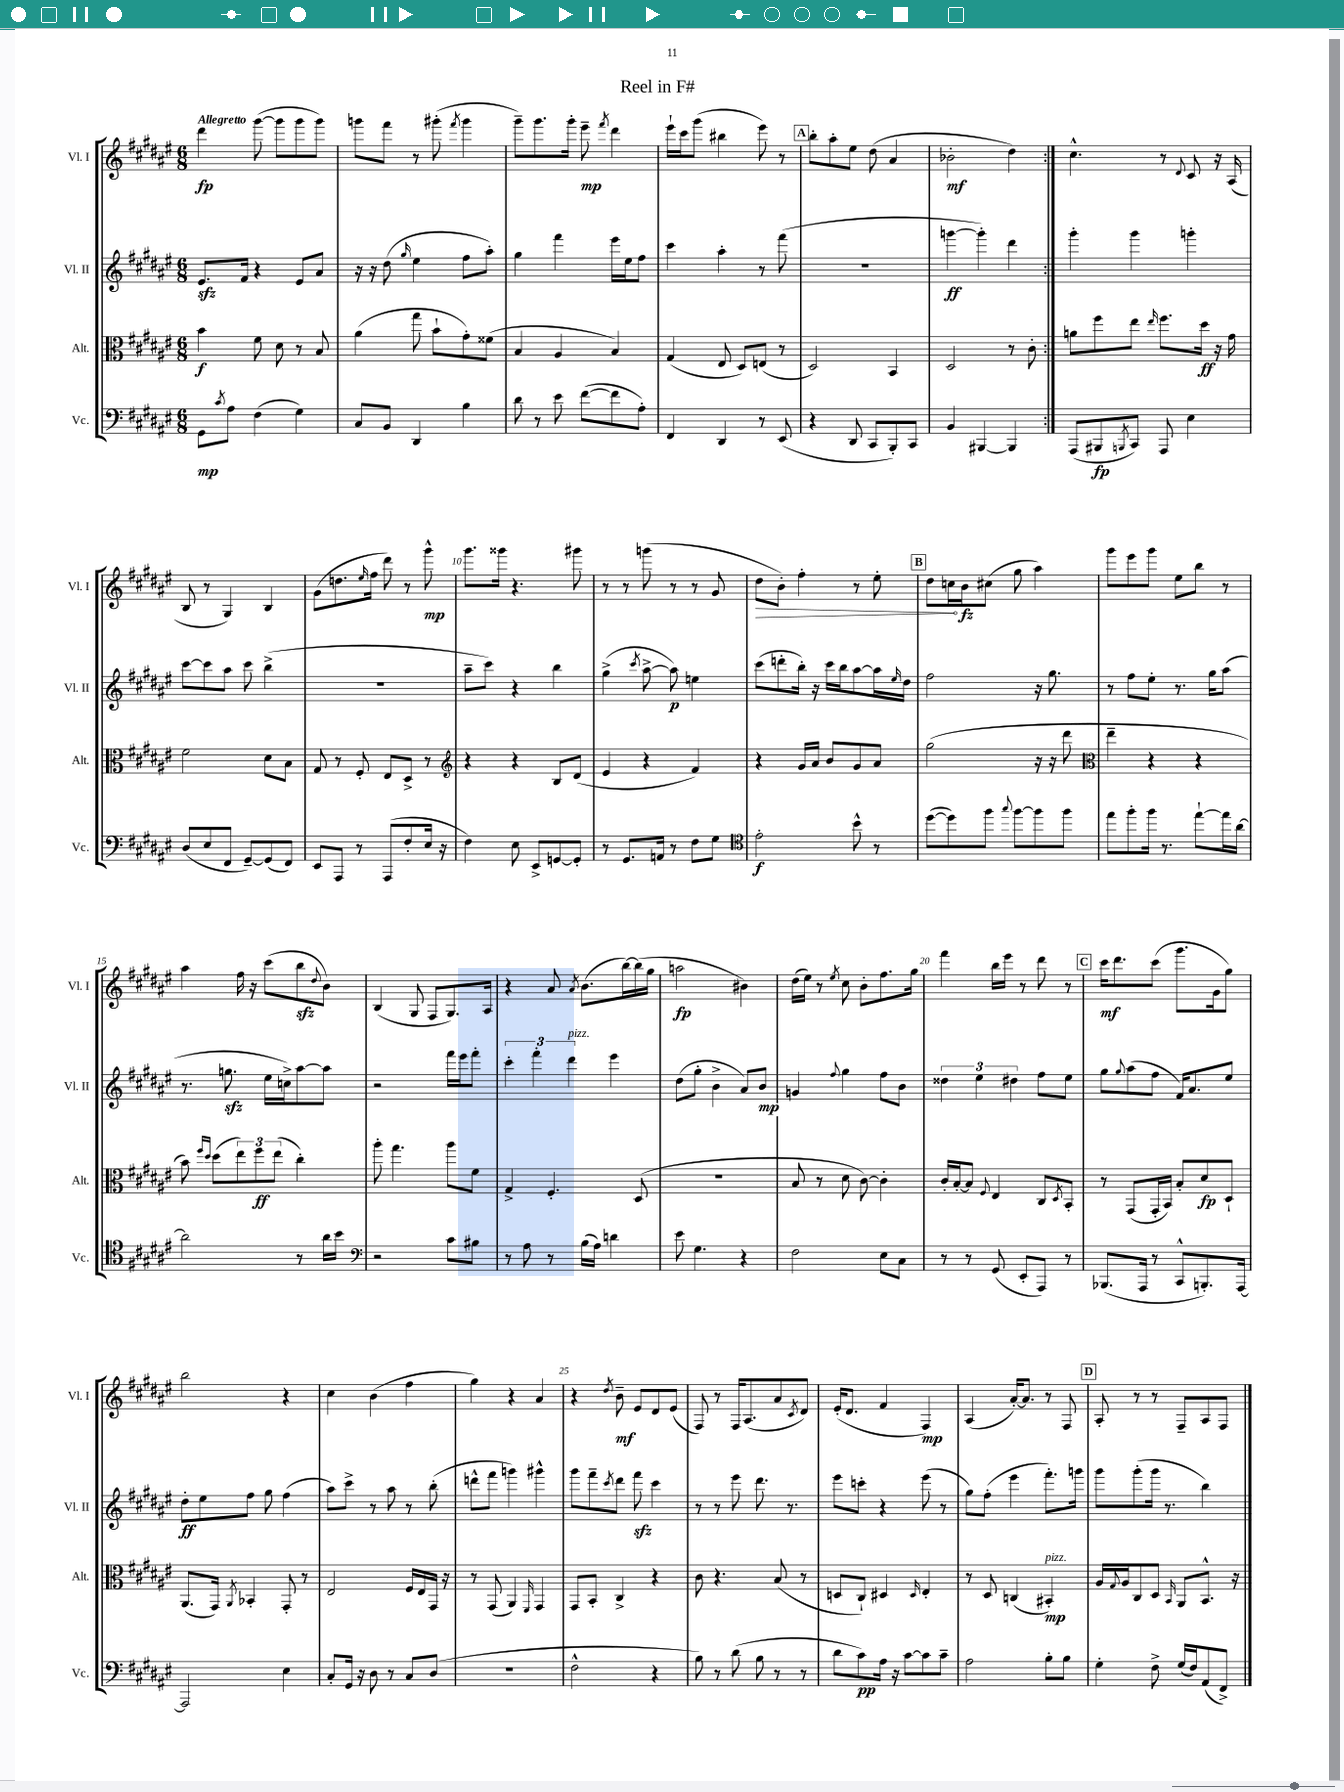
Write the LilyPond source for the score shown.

\header { title = "Reel in F#" }
<<
\new StaffGroup <<
\new Staff = "s0" \with { instrumentName = "Vl. I" shortInstrumentName = "Vl. I" } {
    \clef treble \key fis \major \numericTimeSignature \time 6/8 \tempo "Allegretto"
    \repeat volta 2 { dis'''4\fp gis'''8~( gis'''8 gis'''8 gis'''8) |
    g'''8 fis'''8 r8 gis'''8-.( \acciaccatura { fis'''8 } gis'''4 |
    gis'''8--) gis'''8. gis'''16-. eis'''8--\mp \acciaccatura { fis'''8 } dis'''4 |
    eis'''16-! cis'''16 gis'''8( bis''4 eis'''8) r8 |
    \mark \markup { \box "A" } b''8-. ais''8-. eis''8 dis''8( ais'4 |
    bes'2-.\mf dis''4) | }
    cis''4.-^ r8 \appoggiatura { dis'8 } cis'8 r16 ais16( |
    b8 r8 gis4) b4 |
    gis'8( d''8. \grace { eis''16 } fis''16 dis'''8) r8 gis'''8-^\mp |
    gis'''8. gisis'''16 r4. gis'''8 |
    r8 r8 g'''8( r8 r8 gis'8 |
    \once \override Hairpin.circled-tip = ##t dis''8\> b'8-.) fis''4-. r8 eis''8-. |
    \mark \markup { \box "B" } dis''8 c''16\! b'16\fz cis''8( gis''8 ais''4) |
    gis'''8 eis'''8 gis'''8 eis''8 b''8 r8 |
    ais''4 fis''16 r16 cis'''8( b''8\sfz \appoggiatura { dis''8 } b'8) |
    b4( gis8 fis8 gis8.) ais16 |
    r4 ais'8 \acciaccatura { ais'8 } b'8.( b''16~) b''16( gis''16 |
    a''2\fp bis'4) |
    dis''16( eis''16) r8 \acciaccatura { eis''8 } cis''8 b'8-. fis''8. gis''16 |
    fis'''4 b''16 eis'''16 r8 dis'''8 r8 |
    \mark \markup { \box "C" } cis'''16\mf dis'''8. cis'''8( gis'''8. gis'16 gis''8) |
    b''2 r4 |
    cis''4 b'4( fis''4 |
    gis''4) r4 ais'4 |
    r4 \acciaccatura { dis''8 } b'8--\mf eis'8 dis'8 eis'8( |
    fis8) r8 fis16 ais8.( ais'8 \acciaccatura { cis'8 } dis'8) |
    eis'16-.( dis'8. fis'4 fis4\mp) |
    ais4( ais'16~-.) ais'8. r8 fis8 |
    \mark \markup { \box "D" } ais8-. r8 r8 fis8-- ais8 fis8 \bar "|." |
}
\new Staff = "s1" \with { instrumentName = "Vl. II" shortInstrumentName = "Vl. II" } {
    \clef treble \key fis \major \numericTimeSignature \time 6/8
    \repeat volta 2 { eis'8.\sfz fis'16 r4 eis'8 ais'8 |
    r16 r16 dis''8( \grace { gis''16 } eis''4 fis''8 ais''8-.) |
    gis''4 fis'''4 eis'''16 eis''16 fis''8 |
    cis'''4 ais''4-. r8 fis'''8( |
    \mark \markup { \box "A" } R2. |
    g'''4~\ff g'''4-.) dis'''4 | }
    gis'''4-. gis'''4 g'''4-. |
    cis'''8~ cis'''8 ais''8 cis'''8 b''4->( |
    R2. |
    ais''8-- cis'''8) r4 b''4 |
    gis''4->( \acciaccatura { cis'''8 } ais''8~-> ais''8\p) e''4 |
    cis'''8( d'''8-. b''16-.) r16 cis'''16 b''16 ais''8~ ais''16 \grace { eis''16 } dis''16 |
    \mark \markup { \box "B" } fis''2 r16 gis''8. |
    r8 fis''8 eis''8-. r8. gis''16 ais''8( |
    r8. g''8.\sfz eis''16 c''16->) ais''8~ ais''8 |
    r2 fis'''16 eis'''16 fis'''8-. |
    \tuplet 3/2 { cis'''4-. fis'''4-. dis'''4^\markup { \italic "pizz." } } eis'''4 |
    dis''8( gis''8-. b'4-> ais'8) b'8\mp |
    g'4 \appoggiatura { fis''8 } gis''4 fis''8 b'8 |
    \tuplet 3/2 { disis''4 eis''4 dis''4 } fis''8 eis''8 |
    \mark \markup { \box "C" } gis''8 \appoggiatura { gis''8 } ais''8( fis''8 fis'16) ais'8. eis''8 |
    dis''8-.\ff eis''8 fis''8 gis''8 fis''4( |
    ais''8) cis'''8-> r8 ais''8 r8 b''8-.( |
    d'''8-^ fis'''8 g'''4) gis'''4-^ |
    gis'''8 fis'''8-- \acciaccatura { cis'''8 } dis'''8 fis'''8\sfz cis'''4 |
    r8 r8 eis'''8 dis'''8. r8. |
    eis'''8 c'''8-. r4 eis'''8( r8 |
    gis''8) fis''8-.( eis'''4 fis'''8.-.) g'''16 |
    \mark \markup { \box "D" } gis'''8 gis'''8-.( gis'''16 r8. b''4) \bar "|." |
}
\new Staff = "s2" \with { instrumentName = "Alt." shortInstrumentName = "Alt." } {
    \clef alto \key fis \major \numericTimeSignature \time 6/8
    \repeat volta 2 { b'4\f fis'8 dis'8 r8 b8 |
    ais'4( gis''8 b'8-! gis'8-.) fisis'8( |
    b4 ais4 b4) |
    gis4( eis8 dis8) e8( r8 |
    \mark \markup { \box "A" } dis2) b,4 |
    dis2 r8 cis'8-. | }
    a'8 fis''8 eis''8 \grace { eis''16 } fis''8. dis''16\ff r16 gis'16 |
    fis'2 dis'8 b8 |
    gis8 r8 fis8-. eis8 dis8-> r8 |
    \clef treble r4 r4 b8 dis'8( |
    eis'4 r4 fis'4) |
    r4 gis'16 ais'16 b'8 gis'8 ais'8 |
    \mark \markup { \box "B" } gis''2( r16 r16 dis'''8 |
    \clef alto eis''4-- r4 r4 |
    b'8) \grace { fis''16 dis''16 } dis''8( \tuplet 3/2 { eis''8) fis''8\ff eis''8( } cis''4-.) |
    ais''8-. gis''4. ais''8 fis'8 |
    gis4-> fis4.-. dis8( |
    R2. |
    b8 r8 dis'8 cis'8~) cis'4-. |
    cis'16-. b16~-. b8 \appoggiatura { fis8 } eis4 cis8 \acciaccatura { dis8 } b,8-. |
    \mark \markup { \box "C" } r8 gis,8( gis,16-. b,16) b8-. dis'8\fp dis8-! |
    ais,8.( gis,16) \acciaccatura { ais,8 } bes,4-. gis,8-. r8 |
    eis2 fis16 eis16 gis,16 r16 |
    r8 gis,8( ais,4) \grace { fis,16 } gis,4 |
    gis,8 b,8-. cis4-> r4 |
    cis'8 r4. b8( r8 |
    d8 cis8-!) dis4 \grace { dis16 } eis4-. |
    r8 dis8 c4( bis,4-.\mp^\markup { \italic "pizz." }) |
    \mark \markup { \box "D" } ais16 \appoggiatura { gis8 } ais16 cis8 dis8 \grace { b,16 } ais,8 b,8.-^ r16 \bar "|." |
}
\new Staff = "s3" \with { instrumentName = "Vc." shortInstrumentName = "Vc." } {
    \clef bass \key fis \major \numericTimeSignature \time 6/8
    \repeat volta 2 { gis,8\mp \acciaccatura { cis'8 } ais8 fis4( gis4) |
    cis8 b,8 dis,4 b4 |
    dis'8 r8 eis'8 fis'8~( fis'8 ais8-.) |
    fis,4 dis,4 r8 eis,8( |
    \mark \markup { \box "A" } r4 dis,8 cis,8 b,,8-.) cis,8 |
    b,4 bis,,4~ bis,,4 | }
    ais,,8( bis,,8\fp \acciaccatura { b,,8 } cis,8) ais,,8 eis4 |
    dis8( eis8 fis,8 gis,8~--) gis,8( fis,8) |
    eis,8 ais,,8 r8 ais,,8( fis8-. eis16 r16 |
    fis4) eis8 eis,8-> g,8~ g,8-. |
    r8 gis,8. a,16 r8 fis8 gis8 |
    \clef tenor eis'2-.\f b'8-^ r8 |
    \mark \markup { \box "B" } dis''8~( dis''8) fis''8 \appoggiatura { gis''8 } fis''8~ fis''8 fis''8 |
    eis''8 fis''8-. fis''16 r8. eis''8~-! eis''16 ais'16~ |
    ais'2 r8 ais'16 b'16 |
    \clef bass r2 cis'8 bis8 |
    r8 ais8 r8 b16( ais16) d'4 |
    eis'8 gis4. r4 |
    fis2 eis8 cis8 |
    r8 r8 gis,8( eis,8-. ais,,8) r8 |
    \mark \markup { \box "C" } bes,,8.( ais,,16 r8 cis,8-^ b,,8.-.) ais,,16~ |
    ais,,2 eis4 |
    cis8-. gis,16 r16 dis8 r8 cis8 dis8( |
    R2. |
    fis2-^ r4 |
    b8) r8 dis'8( b8 r8 r8 |
    dis'8 cis'8\pp) ais16 r16 cis'8~ cis'8 cis'8-- |
    ais2 b8-. b8 |
    \mark \markup { \box "D" } gis4-. fis8-> gis16( fis16) ais,8( fis,8->) \bar "|." |
}
>>
>>
\layout { \context { \Score \override BarNumber.break-visibility = ##(#f #t #t) barNumberVisibility = #(every-nth-bar-number-visible 5) } }
